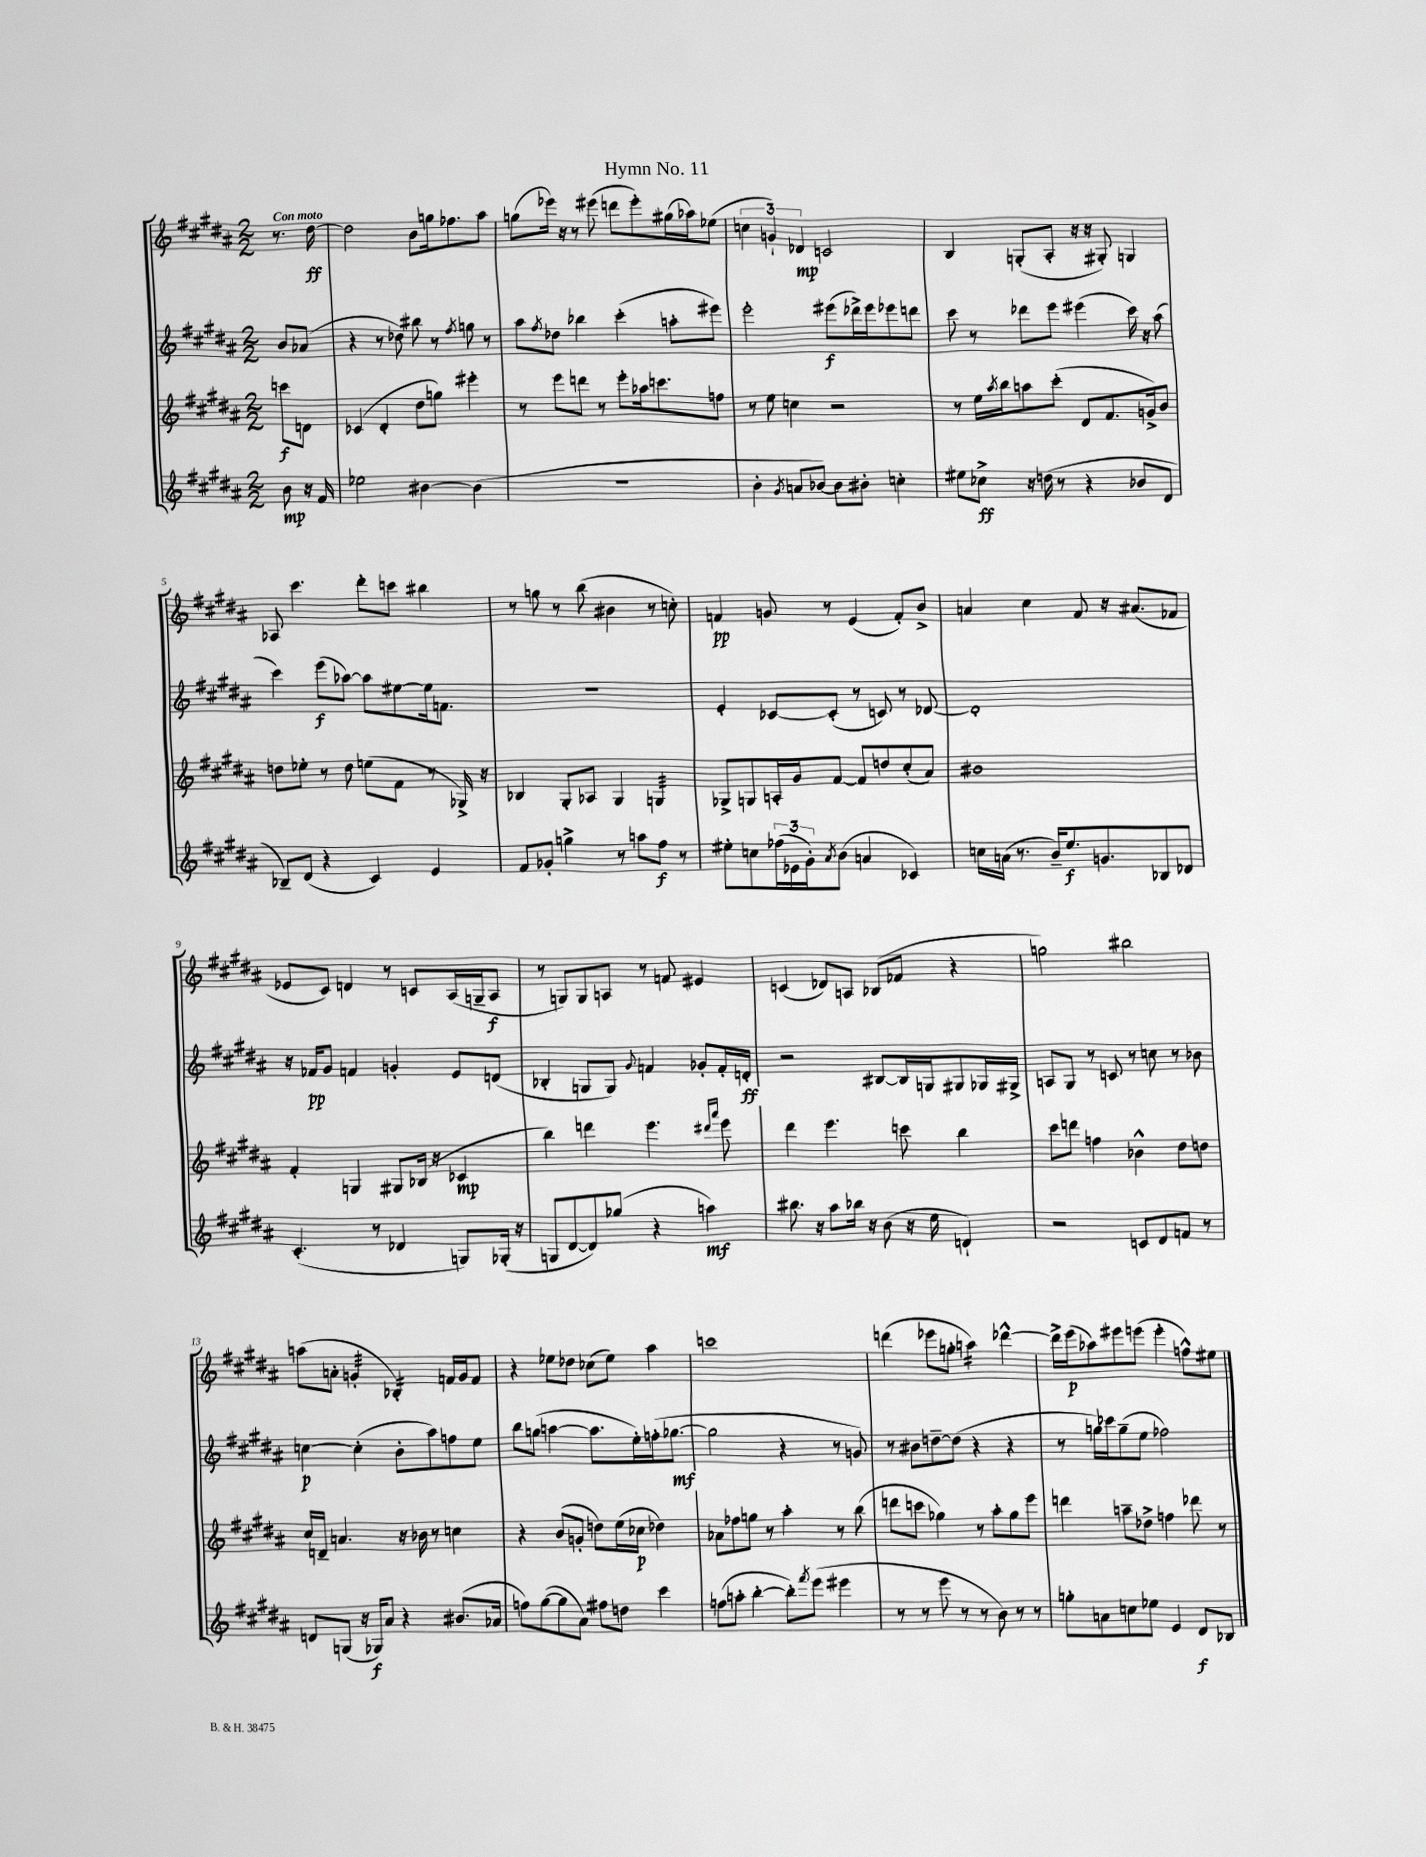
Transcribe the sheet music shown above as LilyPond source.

\header { title = "Hymn No. 11" }
<<
\new StaffGroup <<
\new Staff = "s0" {
    \clef treble \key b \major \numericTimeSignature \time 2/2 \partial 4 \tempo "Con moto"
    r8. dis''16~\ff |
    dis''2 b'8 g''16 fes''8. ais''8 |
    g''8( ees'''16) r16 r8 eis'''8( d'''8 eis'''8-.) gis''16( aes''16) ees''8( |
    \tuplet 3/2 { c''4 g'4-!) des'4\mp } c'2 |
    b4 g8-.( ais8-. r16 r16 gis8-.) g4 |
    aes8 cis'''4. dis'''8-. c'''8 bis''4 |
    r8 g''8 r8 b''8( bis'4 r8 c''8-.) |
    f'4\pp g'8 r8 e'4( f'8-.) b'8-> |
    a'4 cis''4 fis'8 r16 ais'8.( fes'8 |
    ees'8 cis'8) d'4 r8 c'8 ais16( g16-- ais8\f |
    r8 g8) g8 a8 r8 f'8 eis'4 |
    c'4( des'8) a8 bes8( fes'8 r4 |
    g''2) bis''2 |
    a''8( a'8-. g'4:32-. bes4:16-.) f'16 g'16 f'8 |
    r4 ees''8 des''8 ces''8( ees''8) ais''4 |
    c'''1 |
    d'''4( ees'''8 g''8-. a''4:16) des'''4~-^ |
    des'''16-> e'''16\p( aes''8) eis'''8 e'''8( e'''4-. f''8-^) eis''8 \bar "|." |
}
\new Staff = "s1" {
    \clef treble \key b \major \numericTimeSignature \time 2/2 \partial 4
    b'8 aes'8( |
    r4 r8 des''8) bis''8 r8 \acciaccatura { fis''8 } g''8 r8 |
    ais''8 \acciaccatura { fis''8 } des''8 bes''4 cis'''4-.( a''8-. eis'''8) |
    e'''2-. eis'''8\f( des'''16->) eis'''16 ees'''8 d'''8 |
    cis'''8 r8 des'''8 e'''8 eis'''4( cis'''16) r16 ais''8( |
    cis'''4) e'''8\f( aes''8~) aes''8 eis''8~ eis''16 f'8. |
    R1 |
    e'4-. ces'8~ ces'8-.( r8 c'8) r8 des'8~ |
    des'1-. |
    r16 fes'16\pp gis'8 f'4 g'4-. e'8 d'8( |
    bes4-. g8 g8) \appoggiatura { gis'8 } f'4 ges'8-. f'16-. d'16-.\ff |
    r2 bis8~ bis16 g16 gis8 ges16 gis16-> |
    a8 gis8 r8 c'8 r8 c''8 r8 bes'8 |
    c''4~\p c''4-.( b'8-. ais''8) f''8 e''8 |
    b''8 g''8( a''4~ a''8. e''16-.) f''16-.( ges''8.~\mf |
    ges''2 r4 r8 g'8) |
    r8 bis'8 d''8~-- d''8( r4 r4 |
    r8 g''16) ces'''16 g''8--( e''8 fes''2) \bar "|." |
}
\new Staff = "s2" {
    \clef treble \key b \major \numericTimeSignature \time 2/2 \partial 4
    c'''8\f d'8 |
    ces'4( dis'4-. dis''8 g''8) eis'''4-. |
    r8 e'''8 d'''8 r8 e'''8-. aes''16 c'''8. f''8 |
    r8 e''8 c''4 r2 |
    r8 e''16 \acciaccatura { ais''8 } b''16 a''8 cis'''8-.( dis'8 fis'8. g'16->) b'8 |
    d''8 ees''8-. r8 d''8 e''8( fis'8 r8 ges16->) r16 |
    bes4 gis8-. aes8 gis4 g4:32 |
    ges8-> g8 a16-. gis'16 fis'8~ fis'8 d''8 cis''8-.( ais'8) |
    bis'1 |
    fis'4-. g4 gis8 bes16( r16 ces'4\mp |
    b''4) d'''4 e'''4. \grace { dis'''16 ais'''16 } e'''8 |
    dis'''4 e'''4. c'''8 b''4 |
    cis'''8 d'''8 f''4 bes'4-^ dis''8 d''8 |
    cis''16 d'16-- a'4. r16 bes'16 r8 c''4 |
    r4 b'8( g'8-. d''8) e''16( ces''16\p des''4) |
    aes'8 fes''8 g''8 r8 ais''4-. r8 b''8( |
    d'''8 c'''8 ges''4) r8 ais''8-. ges''8 e'''8 |
    d'''4 a''8-- des''8-> f''4 des'''8 r8 \bar "|." |
}
\new Staff = "s3" {
    \clef treble \key b \major \numericTimeSignature \time 2/2 \partial 4
    b'8\mp r16 fis'16 |
    ees''2 bis'4~ bis'4( |
    R1 |
    b'4-. \acciaccatura { gis'8 } a'8 bes'8~) bes'8 bis'8-. c''4-. |
    eis''8 ces''8->\ff r16 d''16( r8 r4 bes'8 dis'8 |
    bes8--) dis'8( r4 cis'4) e'4 |
    fis'8 ges'8-. g''4-> r8 a''8 fis''8\f r8 |
    eis''8-. c''8 \tuplet 3/2 { fes''16( ees'16 gis'16-.) } \acciaccatura { ais'8 } b'8( a'4 ces'4) |
    c''16 a'16( r8. b'16--) e''8.\f g'8. bes8 des'8 |
    cis'4.-.( r8 des'4 g8) ges16-.( r16 |
    g8 dis'8~ dis'8) ges''8( r4 a''4\mf) |
    bis''8. r16 ais''8 bes''16 r16 b'8( r16 e''16 d'4-!) |
    r2 c'8 dis'8 f'8 r8 |
    d'8 g8( r16 ges16\f) ais'8 r4 bis'8.( aes'16 |
    f''8) gis''8~( gis''8 ais'8) fis''8 d''8 cis'''4 |
    f''8( a''8-. b''4~-. b''8-.) \acciaccatura { fis'''8 } e'''8( eis'''4 |
    r8 r8 e'''8 r8 r8 b'8) r8 r8 |
    g''8-. a'8 c''8 ees''8 e'4 dis'8\f bes8 \bar "|." |
}
>>
>>
